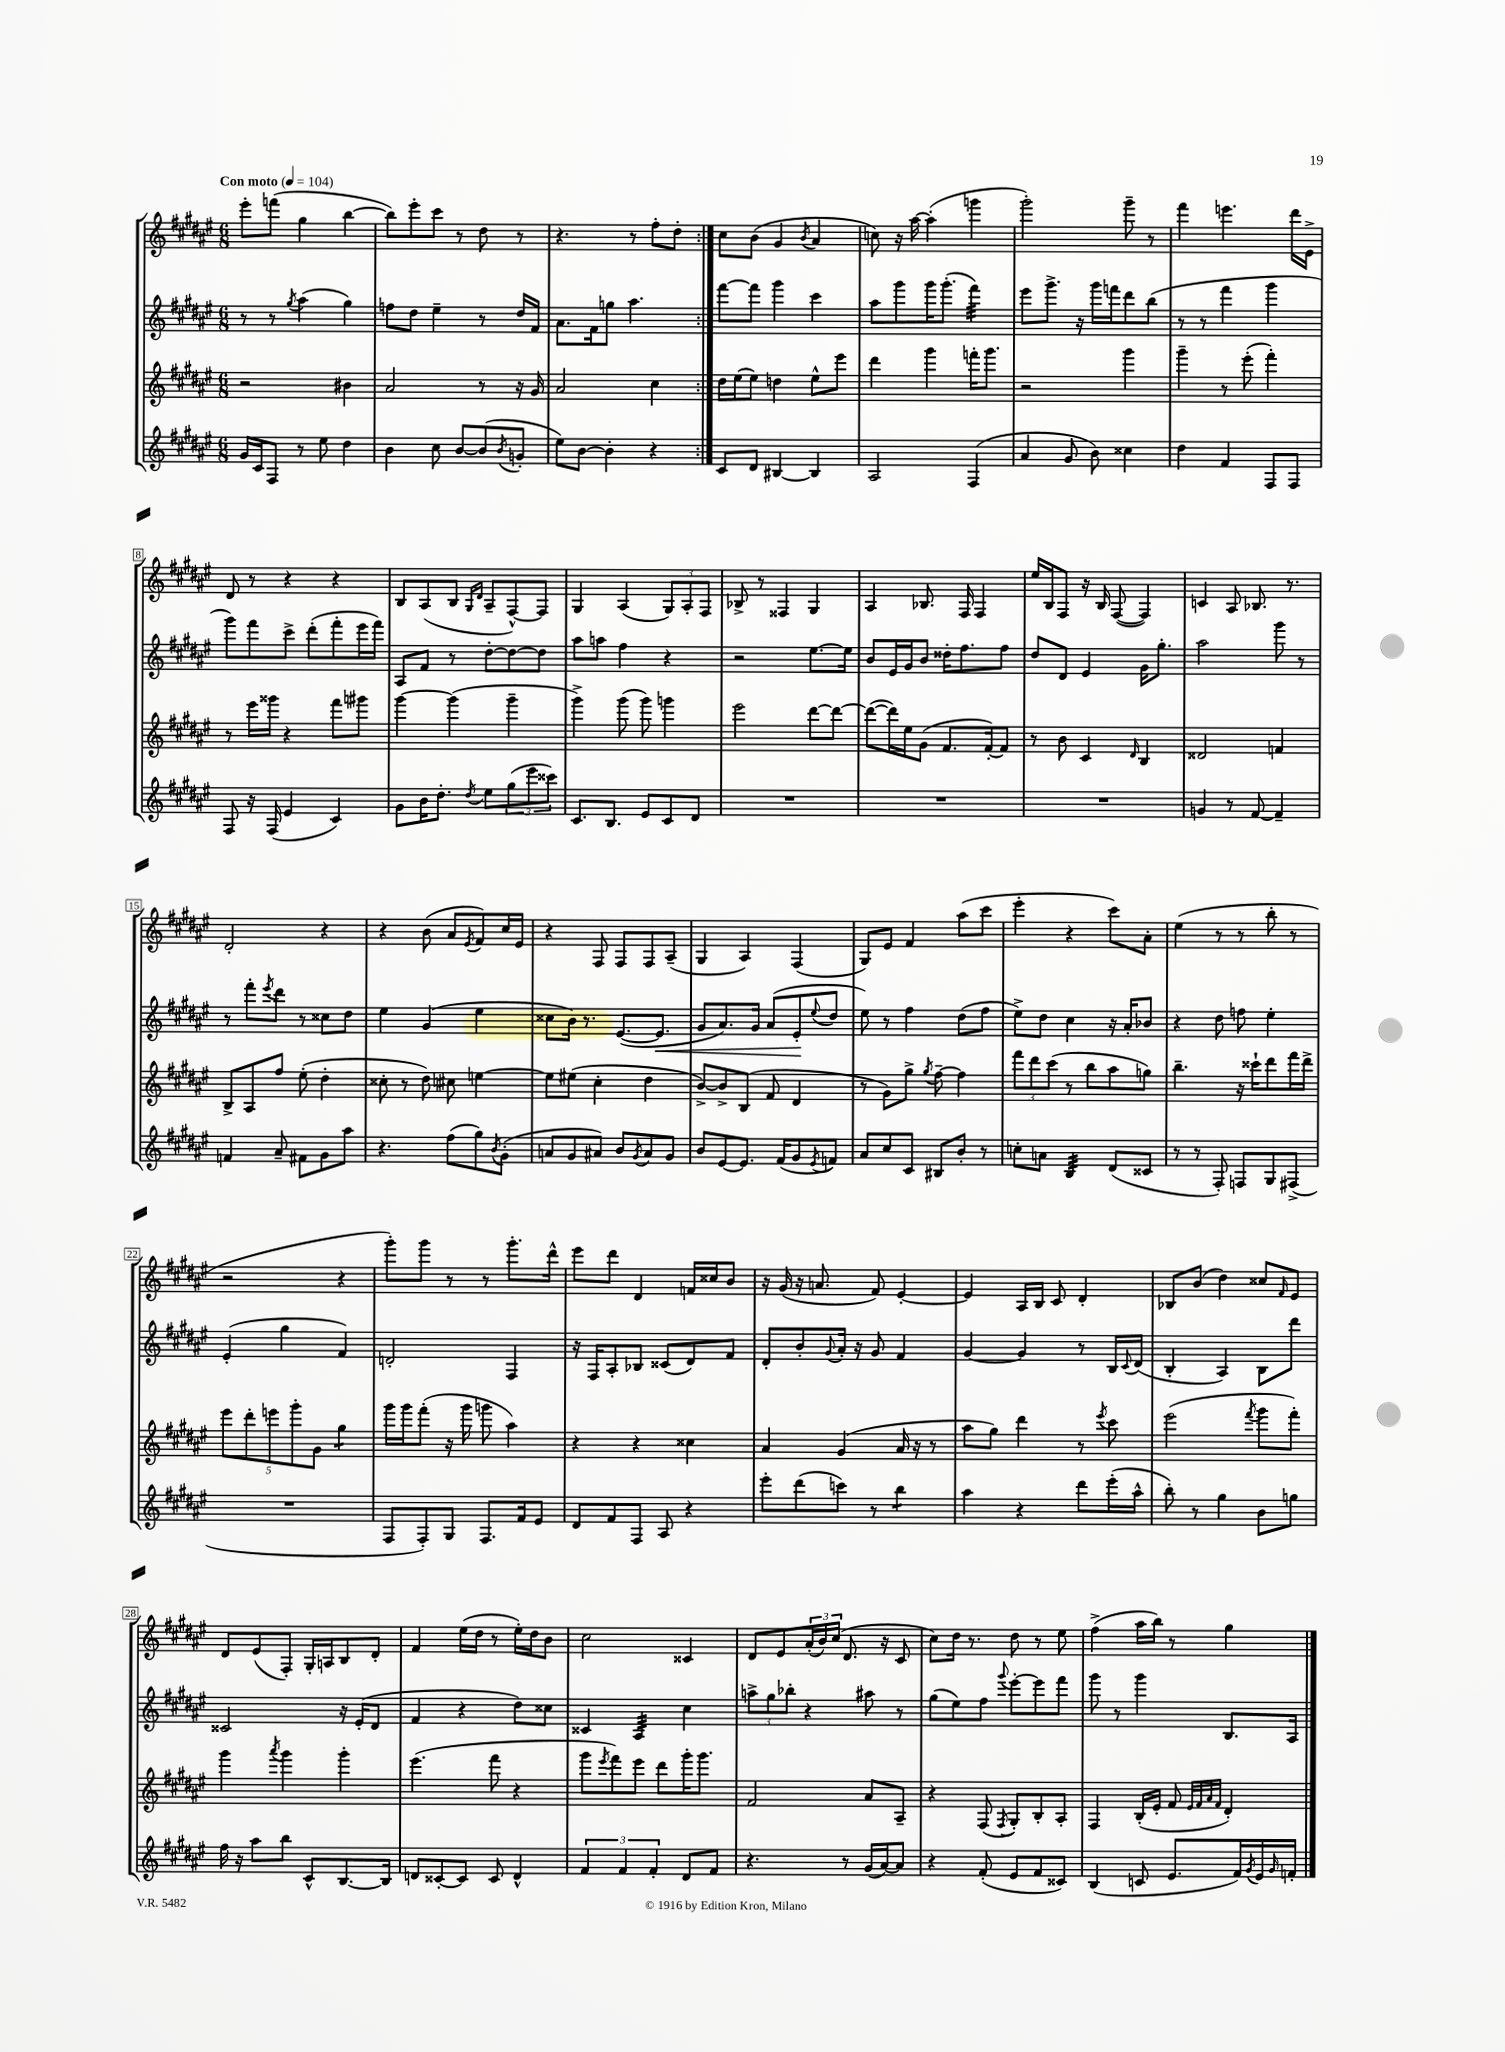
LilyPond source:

<<
\new StaffGroup <<
\new Staff = "s0" {
    \clef treble \key fis \major \numericTimeSignature \time 6/8 \tempo "Con moto" 4 = 104
    \repeat volta 2 { eis'''8-. f'''8( gis''4 b''4~ |
    b''8) eis'''8-. cis'''8 r8 dis''8 r8 |
    r4. r8 fis''8-. dis''8-. | }
    cis''8 b'8( gis'4 \acciaccatura { b'8 } ais'4 |
    c''8) r16 ais''16~ ais''4-.( g'''4 |
    gis'''2-.) gis'''8-- r8 |
    fis'''4 e'''4. dis'''16 eis'16-> |
    dis'8 r8 r4 r4 |
    b8 ais8( b8 \grace { gis16 dis'16 } ais8-- fis8~-^) fis8 |
    gis4 ais4( \tuplet 3/2 { gis8) ais8-. fis8 } |
    bes8-> r8 fisis4 gis4 |
    ais4 bes8. fis16 fis4 |
    eis''16 b16 fis8 r16 b16 fis8~( fis4) |
    c'4 ais8 bes8. r8. |
    dis'2-. r4 |
    r4 b'8( ais'8 \acciaccatura { eis'8 } fis'8) cis''16 eis'16 |
    r4 fis8 fis8 fis8 ais8--( |
    gis4 ais4) fis4( |
    gis8) eis'8 fis'4 ais''8( cis'''8 |
    eis'''4-. r4 cis'''8) ais'8-. |
    eis''4( r8 r8 b''8-. r8 |
    r2 r4 |
    gis'''8-.) gis'''8 r8 r8 gis'''8.-. dis'''16-^ |
    eis'''8 dis'''8 dis'4 f'16 cisis''16 b'8 |
    r16 gis'16( r16 a'8. fis'8) eis'4~-. |
    eis'4 ais16 b16 cis'8 dis'4-. |
    bes8 b'8( dis''4) cisis''8 \grace { fis'16 } eis'8 |
    dis'8 eis'8( fis8-.) gis16-. a16 b8 dis'8-. |
    fis'4 eis''16( dis''16 r8 eis''16-.) dis''16 b'8 |
    cis''2 cisis'4 |
    dis'8 eis'8 \tuplet 3/2 { ais'16-.( b'16) cis''16( } dis'8. r16 cis'8 |
    cis''8) dis''16 r8. dis''8 r8 eis''8 |
    fis''4->( ais''16 b''16) r8 gis''4 \bar "|." |
}
\new Staff = "s1" {
    \clef treble \key fis \major \numericTimeSignature \time 6/8
    \repeat volta 2 { r8 r8 \acciaccatura { gis''8 } ais''4( gis''4) |
    f''8 dis''8 eis''4-- r8 dis''16 fis'16 |
    ais'8. fis'16 g''8 ais''4. | }
    fis'''8~ fis'''8 gis'''4 cis'''4 |
    ais''8 gis'''8 gis'''16 gis'''8.-.( fis'''4:32) |
    eis'''8 gis'''8.-> r16 gis'''16 f'''16 dis'''8 b''8( |
    r8 r8 fis'''4 gis'''4 |
    gis'''8) fis'''8 cis'''8-> dis'''8-.( fis'''8-. eis'''16 fis'''16) |
    ais8 fis'8 r8 dis''8~-. dis''8~ dis''8 |
    ais''8 a''8 fis''4 r4 |
    r2 eis''8.~ eis''16 |
    b'8 eis'16 gis'16 b'8 disis''16-. fis''8. fis''8 |
    dis''8 dis'8 eis'4 gis'16 gis''8.-. |
    ais''2 gis'''8 r8 |
    r8 fis'''8-. \acciaccatura { eis'''8 } dis'''8 r8 cisis''8 dis''8 |
    eis''4 gis'4( eis''4 |
    cisis''8 b'16) r8. eis'8.~( eis'8.\< |
    gis'8 ais'8.) gis'16 ais'8( eis'8-.\! \appoggiatura { eis''8 } dis''8 |
    eis''8) r8 fis''4 dis''8( fis''8 |
    eis''8->) dis''8 cis''4 r16 ais'16-. bes'8 |
    r4 dis''8 f''8 eis''4-. |
    eis'4-.( gis''4 fis'4) |
    d'2-. fis4 |
    r16 fis16 ais8-. bes8 cisis'8( dis'8) fis'8 |
    dis'8-. b'8-. \appoggiatura { gis'8 } ais'16-. r16 gis'8 fis'4 |
    gis'4~ gis'4 r8 b16 \appoggiatura { cis'8 } dis'16( |
    b4-. ais4) b8 dis'''8 |
    cisis'2 r16 eis'16-.( dis'8 |
    fis'4 r4 dis''8) cisis''8 |
    cisis'4 ais4:32 cis''4 |
    \tuplet 3/2 { a''8-> gis''8 bes''8-. } r4 ais''8 r8 |
    gis''8( eis''8) fis''8 \appoggiatura { gis'''8 } eis'''8~-. eis'''8 fis'''8 |
    gis'''8 r8 gis'''4 b8. ais16 \bar "|." |
}
\new Staff = "s2" {
    \clef treble \key fis \major \numericTimeSignature \time 6/8
    \repeat volta 2 { r2 bis'4 |
    ais'2 r8 r16 gis'16 |
    ais'2 cis''4 | }
    dis''16 eis''16( eis''8) d''4 eis''8-^ eis'''8 |
    dis'''4 gis'''4 f'''16-. gis'''8. |
    r2 gis'''4 |
    gis'''4-- r8 eis'''8-.( fis'''4-.) |
    r8 eis'''16 gisis'''16 r4 fis'''8 gis'''8 |
    gis'''4~ gis'''4( gis'''4-- |
    gis'''4->) gis'''8( gis'''8) g'''4 |
    eis'''2 dis'''8~ dis'''8~ |
    dis'''8~( dis'''16) eis''16 gis'8( fis'8. fis'16~-.) fis'8 |
    r8 b'8 cis'4 \grace { dis'16 } b4 |
    disis'2 f'4 |
    b8-> ais8 fis''8 eis''8-.( dis''4-. |
    cisis''8-. r8 dis''8) cis''8 e''4~ |
    e''8 eis''8( cis''4-. dis''4 |
    b'8~->) b'8-> b8( fis'8 dis'4 |
    r8 gis'8) gis''8-> \acciaccatura { gis''8 } fis''8~-- fis''4 |
    \tuplet 3/2 { fis'''8 dis'''8 cis'''8( } r8 b''8 ais''8 g''8) |
    b''4.-- r16 cisis'''16-! dis'''8 fis'''16 dis'''16-> |
    \tuplet 5/4 { eis'''8 dis'''8-. e'''8 gis'''8-. gis'8 } gis''4:8 |
    gis'''16 gis'''16 fis'''8-.( r16 gis'''16 g'''8 ais''4) |
    r4 r4 cisis''4 |
    ais'4 gis'4( ais'16 r16 r8 |
    ais''8 gis''8) dis'''4 r8 \acciaccatura { eis'''8 } cis'''8 |
    eis'''2( \acciaccatura { fis'''8 } gis'''8 fis'''8-.) |
    gis'''4 \acciaccatura { ais'''8 } gis'''4 gis'''4-. |
    eis'''4.( fis'''8 r4 |
    gis'''8 \acciaccatura { eis'''8 } fis'''8) eis'''8 dis'''8 gis'''16-. gis'''8. |
    fis'2 ais'8 ais8-- |
    r4 fis8( \acciaccatura { fis8 } gis8-.) b8-. ais8-. |
    fis4 b16-.( eis'16-. fis'8 \grace { eis'32 fis'32 ais'32 fis'32 } dis'4-.) \bar "|." |
}
\new Staff = "s3" {
    \clef treble \key fis \major \numericTimeSignature \time 6/8
    \repeat volta 2 { gis'16 cis'16 fis8 r8 eis''8 dis''4 |
    b'4 cis''8 b'8~ b'8( \acciaccatura { b'8 } g'8-. |
    eis''8) b'8~ b'4-. r4 | }
    cis'8 dis'8 bis4~ bis4 |
    ais2 fis4( |
    ais'4 gis'8 b'8) cisis''4 |
    dis''4 fis'4 fis8 fis8 |
    fis8 r16 fis16( eis'4 cis'4) |
    gis'8 b'16 dis''8.-. \acciaccatura { dis''8 } eis''8 \tuplet 3/2 { gis''8( eis'''8 cisis'''8) } |
    cis'8. b8. eis'8 cis'8 dis'8 |
    R2. |
    R2. |
    R2. |
    g'4 r8 fis'8~ fis'4-- |
    f'4 ais'8-- fis'8 gis'8 ais''8 |
    r4. fis''8( gis''8) \acciaccatura { b'8 } gis'8-.( |
    a'8 gis'8 ais'8) b'8 \acciaccatura { gis'8 } ais'8 gis'8 |
    b'8 eis'8~ eis'8. fis'16( gis'8 \acciaccatura { eis'8 } f'8) |
    ais'8 cis''8 cis'8 bis8 b'8-. r8 |
    c''8-. a'8 b4:32 dis'8( cisis'8 |
    r8 r8 fis8-.) f8 gis8 fis8->( |
    R2. |
    fis8 fis8-.) gis8 fis8. fis'16 eis'8 |
    dis'8 fis'8 fis8 ais8 r4 |
    eis'''8-. dis'''8( c'''8) r8 b''4:8 |
    ais''4 r4 dis'''8 eis'''16-.( ais''16-^ |
    b''8-.) r8 gis''4 b'8 g''8 |
    fis''16 r16 ais''8 b''8 cis'8-^ b8.~ b16 |
    d'8 cisis'8~-. cisis'8 cisis'8 d'4-^ |
    \tuplet 3/2 { fis'4 fis'4 fis'4-. } dis'8 fis'8 |
    r4. r8 gis'16( ais'16~) ais'8 |
    r4 fis'8-.( eis'8 fis'8 cisis'8) |
    b4( c'8 eis'8. fis'16) \acciaccatura { gis'8 } eis'16 \grace { gis'16 } f'16-. \bar "|." |
}
>>
>>
\layout { \context { \Score \override BarNumber.stencil = #(make-stencil-boxer 0.1 0.3 ly:text-interface::print) } }
